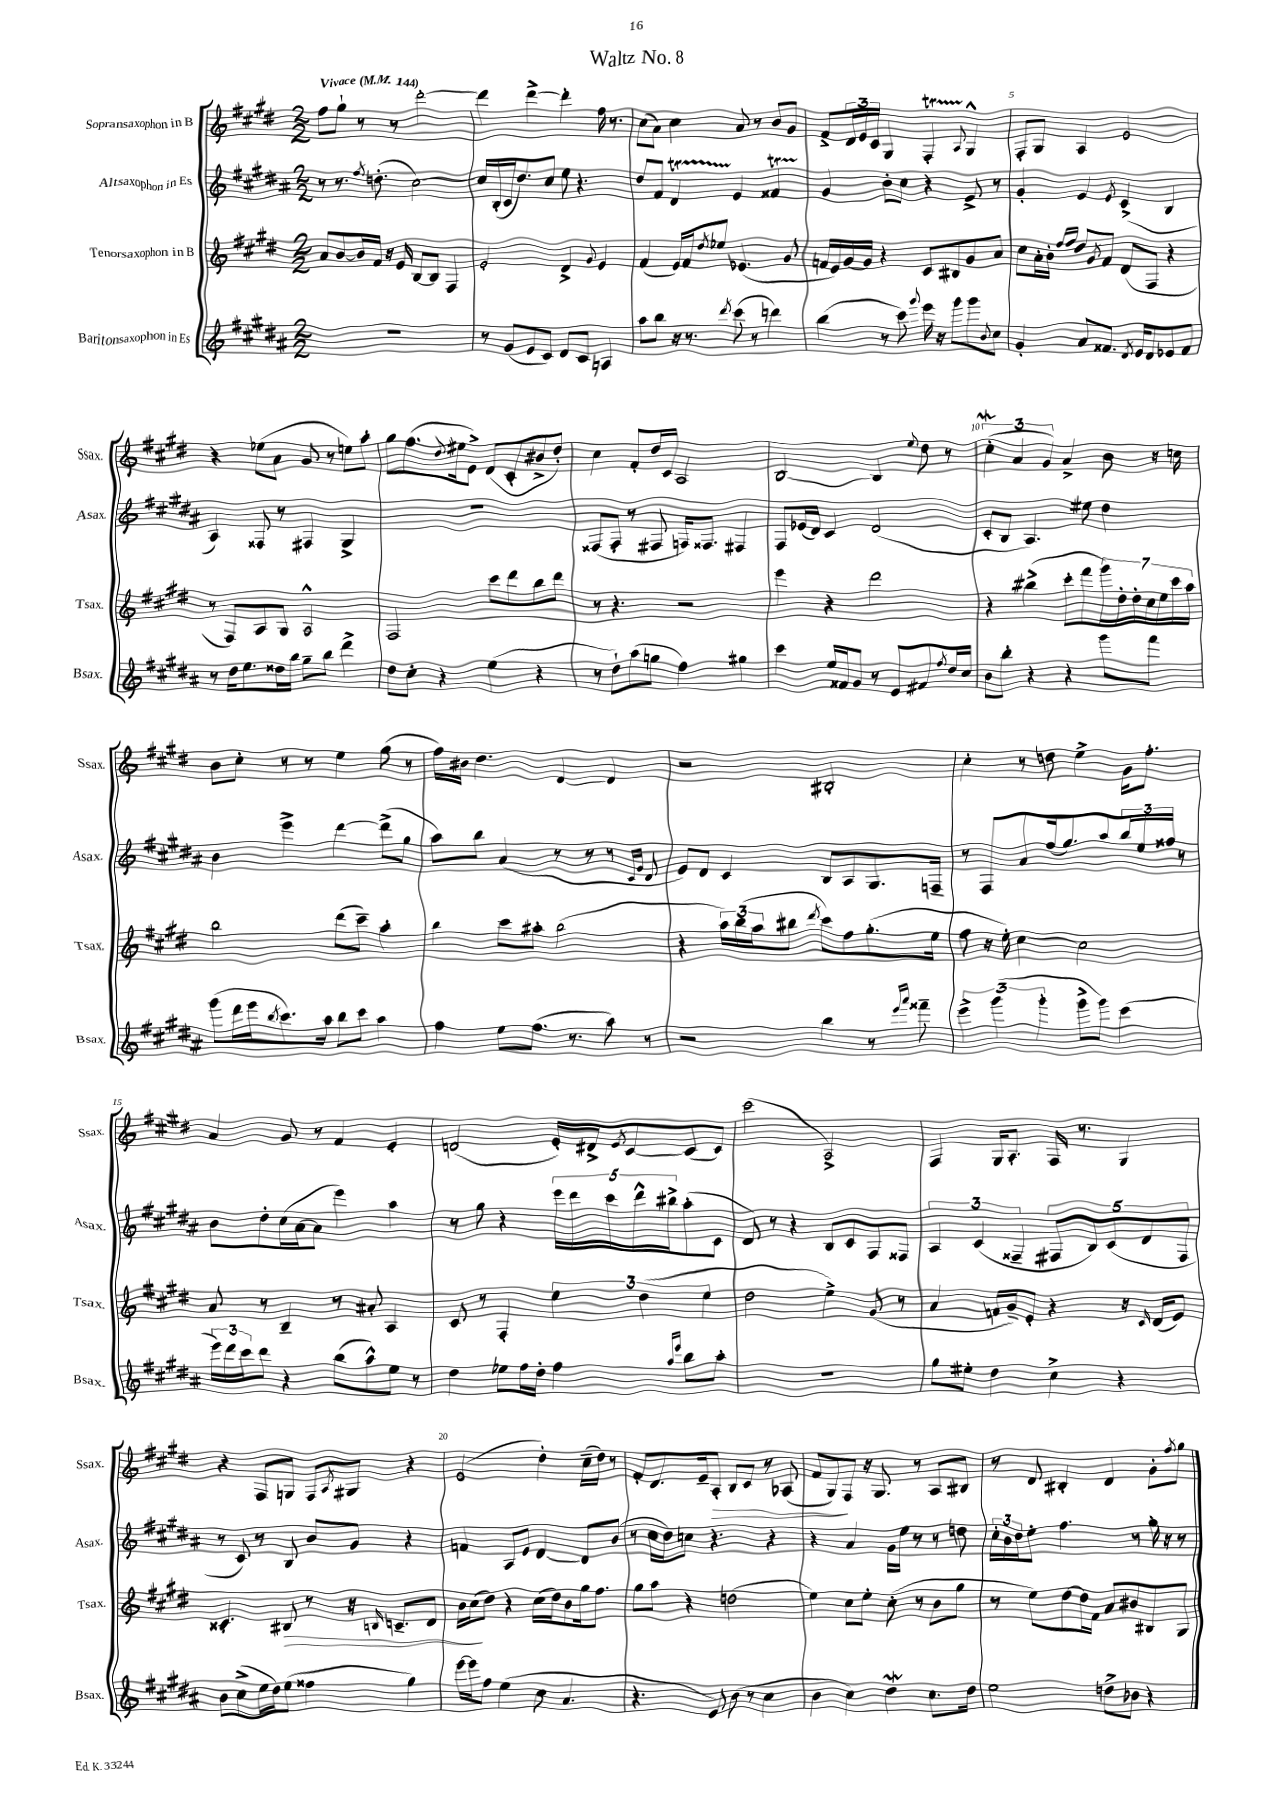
\header { title = "Waltz No. 8" }
<<
\new StaffGroup <<
\new Staff = "s0" \with { instrumentName = "Sopransaxophon in B" shortInstrumentName = "Ssax." } {
    \clef treble \key e \major \numericTimeSignature \time 2/2 \tempo "Vivace" 4 = 144
    fis''8 gis''8-! r8 r8 dis'''2~-. |
    dis'''4 dis'''4~-> dis'''4-. fis''16 r8. |
    cis''8( a'8) cis''4 a'8 r8 b'8 gis'8 |
    fis'8-> \tuplet 3/2 { dis'16 e'16 cis'16 } gis4 fis4-.\startTrillSpan \appoggiatura { a8 } gis4-^\stopTrillSpan |
    fis8-. gis8 a4 e'2 |
    r4 ees''8( a'8 gis'8 r8 e''8) a''8-. |
    gis''8 fis''8.( \appoggiatura { dis''8 } eis''16 e'8->) dis'8( cis'8-. bis'8-> dis''8-.) |
    cis''4 fis'8-. dis''16 cis'16 a2 |
    b2~ b4 \appoggiatura { e''8 } dis''8 r8 |
    \tuplet 3/2 { cis''4-.\mordent( a'4 gis'4) } a'4-> b'8 r16 c''16 |
    b'8 cis''8-. r8 r8 e''4 gis''8( r8 |
    fis''16) bis'16 dis''4. dis'4~ dis'4 |
    r2 bis2-. |
    cis''4-. r8 d''8 e''4-> gis'16 fis''8.-. |
    a'4 gis'8 r8 fis'4 e'4-. |
    d'2( e'16-.) dis'16-> \acciaccatura { e'8 } cis'8~ cis'8( cis'8) |
    cis'''2( a2->) |
    fis4 gis16 a8.-. fis16 r8. gis4 |
    r4 fis8 g8 fis8 \acciaccatura { a8 } gis8 r4 |
    e'2( dis''4-.) cis''16--( dis''16) r8 |
    fis'8-. dis'8. e'16-- a8-.\> b8 cis'8 r8 aes8( |
    fis'8 gis8\!) fis8 r16 gis8. r8 a8 bis8 |
    r8 dis'8 bis4-. dis'4 gis'8-. \acciaccatura { fis''8 } gis''8 \bar "|." |
}
\new Staff = "s1" \with { instrumentName = "Altsaxophon in Es" shortInstrumentName = "Asax." } {
    \clef treble \key b \major \numericTimeSignature \time 2/2
    r8 r8. \acciaccatura { fis''8 } d''8.-.( cis''2~) |
    cis''16 b16-.( cis'16 dis''8.) cis''8 e''8 r4. |
    dis''8 fis'8 dis'4\startTrillSpan e'4\stopTrillSpan fisis'4\startTrillSpan |
    gis'4\stopTrillSpan b'8-. cis''8 r4 e'8-> r8 |
    gis'4-. e'4 \acciaccatura { e'8 } cis'4->( b4 |
    ais4) fisis8 r8 fis4 gis4-> |
    R1 |
    fisis8( fisis8-. r8 fis8 f16) fisis8. fis4 |
    fis8 ees'16( dis'16) cis'4 dis'2( |
    cis'8-. b8 ais4.) eis''8 dis''4 |
    b'4 e'''4-> dis'''4~ dis'''8->( gis''8 |
    ais''8) b''8 ais'4( r8 r8 r8 \grace { cis'16 gis'16 } dis'8 |
    e'8) dis'8 cis'4 b8 ais8 gis8. f16-- |
    r8 fis8 ais'8 fis''16( gis''8.) ais''8 \tuplet 3/2 { b''16 e''16 fisis''16 } r8 |
    b'8 dis''8-. cis''16( ais'16~ ais'8 e'''4) ais''4 |
    r8 gis''8 r4 \tuplet 5/4 { e'''16 dis'''16 cis'''16 dis'''16-^ bis''16-> } ais''8-.( cis'8 |
    dis'8) r8 r4 b8 cis'8 fis8 fisis8 |
    \tuplet 3/2 { ais4 cis'4( fisis4-- } \tuplet 5/4 { fis8 b8) cis'8( dis'8 fis8 } |
    r8 cis'8) r8 b8 b'8 gis'8 r4 |
    f'4 ais8 e'8 dis'4~ dis'8 b'8( |
    r8 cis''16 dis''16) c''8 r4. r4 |
    r4 ais'4 gis'16 e''16 r8 r8 d''8 |
    \tuplet 3/2 { cis''16-. b'16 dis''16 } e''8-. fis''4. r8 gis''16-. r16 r8 \bar "|." |
}
\new Staff = "s2" \with { instrumentName = "Tenorsaxophon in B" shortInstrumentName = "Tsax." } {
    \clef treble \key e \major \numericTimeSignature \time 2/2
    a'8 b'8~ b'16 fis'16 r16 e'16 b8~ b8 fis4 |
    e'2-. dis'4-> \appoggiatura { gis'8 } e'4 |
    fis'4( e'16) fis'16 \acciaccatura { dis''8 } ees''8 ees'4.( gis'8 |
    f'16 e'16) gis'16~ gis'16 r4 cis'8 bis8 gis'8 a'8 |
    cis''8 a'16-. b'16-. \grace { fis''16 fis''16 } dis''8 \acciaccatura { gis'8 } fis'8 dis'8( fis8 r4 |
    r8 fis8) a8 gis8 a2-^ |
    fis2 cis'''8 dis'''8 b''8 dis'''8 |
    r8 r4. r2 |
    e'''4 r4 dis'''2 |
    r4 bis''4->( cis'''8-. fis'''8 \tuplet 7/4 { gis'''16) dis''16-. dis''16-. cis''16 e''16 cis'''16 a''16 } |
    b''2 dis'''8( cis'''8--) a''4-. |
    b''4 cis'''8 ais''8-. b''2( |
    r4 \tuplet 3/2 { a''16) b''16( a''16 } bis''8 \acciaccatura { dis'''8 } cis'''8) fis''8 gis''8.-.( e''16 |
    fis''8 r16 e''16-.) cis''4~ cis''2 |
    a'8 r8 b4-- r8 ais'8-. a4 |
    cis'8 r8 fis4-. \tuplet 3/2 { e''4 dis''4( e''4 } |
    dis''2 e''4->) gis'8( r8 |
    a'4 f'16 gis'16--) e'8-. r4 r16 \grace { cis'16 } dis'16( e'8) |
    cisis'4.-. bis8\> r8 r16 \grace { b16 } c'8.-- dis'8 |
    b'16 cis''16\!( dis''8) r4 cis''16( dis''16) b'8 gis''16 fis''8. |
    gis''8 a''8 r4 d''2( |
    e''4) cis''8 e''8-. cis''8-.( r8 b'8 gis''8 |
    r8 e''8) dis''8~ dis''16 fis'16 a'8 bis'8 bis8 gis8 \bar "|." |
}
\new Staff = "s3" \with { instrumentName = "Baritonsaxophon in Es" shortInstrumentName = "Bsax." } {
    \clef treble \key b \major \numericTimeSignature \time 2/2
    R1 |
    r8 gis'8( e'8 cis'8) dis'8 cis'8 a4 |
    ais''8 b''8 r16 r8. \acciaccatura { dis'''8 } cis'''8( r8 d'''4) |
    b''4( r8 cis'''8) \appoggiatura { gis'''8 } e'''16 r16 gis'''8 gis'''8 \appoggiatura { b'8 } cis''8 |
    gis'4-. ais'8 fisis'8. \acciaccatura { dis'8 } e'16 dis'8 ees'8 fisis'8 |
    r8 dis''16 e''8. disis''16 b''16 gis''8-- b''8 dis'''4-> |
    dis''8 cis''8-. r4 e''4( r4 |
    r8 dis''8-!) ais''8( g''8 fis''4) gis''4 |
    cis'''4 e''16 fisis'16 gis'8 r8 e'8 fis'8 \acciaccatura { fis''8 } dis''16 cis''16 |
    b'8 b''8-. r4 r4 gis'''8 fis'''8 |
    gis'''8( dis'''16 e'''16 \acciaccatura { b''8 } cis'''8.) ais''16 b''8 cis'''8 ais''4 |
    fis''4 e''8 fis''8.( r8. ais''8) r8 |
    r2 b''4 r8 \grace { e'''16 ais'''16 } fisis'''8-- |
    \tuplet 3/2 { e'''4-> gis'''4( gis'''4-. } gis'''8-> gis'''8) cis'''4( |
    \tuplet 3/2 { e'''16) dis'''16 cis'''16 } dis'''8 r4 b''8( ais''8-^) e''8 r8 |
    dis''4 ees''8 fis''16 dis''16-. fis''4 \grace { ais''16 e'''16 } b''8 ais''8-. |
    R1 |
    gis''8 eis''8-. dis''4 cis''4-> r4 |
    b'8 cis''8->( e''16 dis''16) e''8( fisis''4 gis''4) |
    e'''16~ e'''16 fis''8 e''4( cis''8 ais'4. |
    r4. e'8) b'8( r8 cis''4 |
    b'4 cis''4) dis''4\mordent cis''8. dis''16 |
    e''2 d''8-> bes'8 r4 \bar "|." |
}
>>
>>
\layout { \context { \Score \override BarNumber.break-visibility = ##(#f #t #t) barNumberVisibility = #(every-nth-bar-number-visible 5) } }
